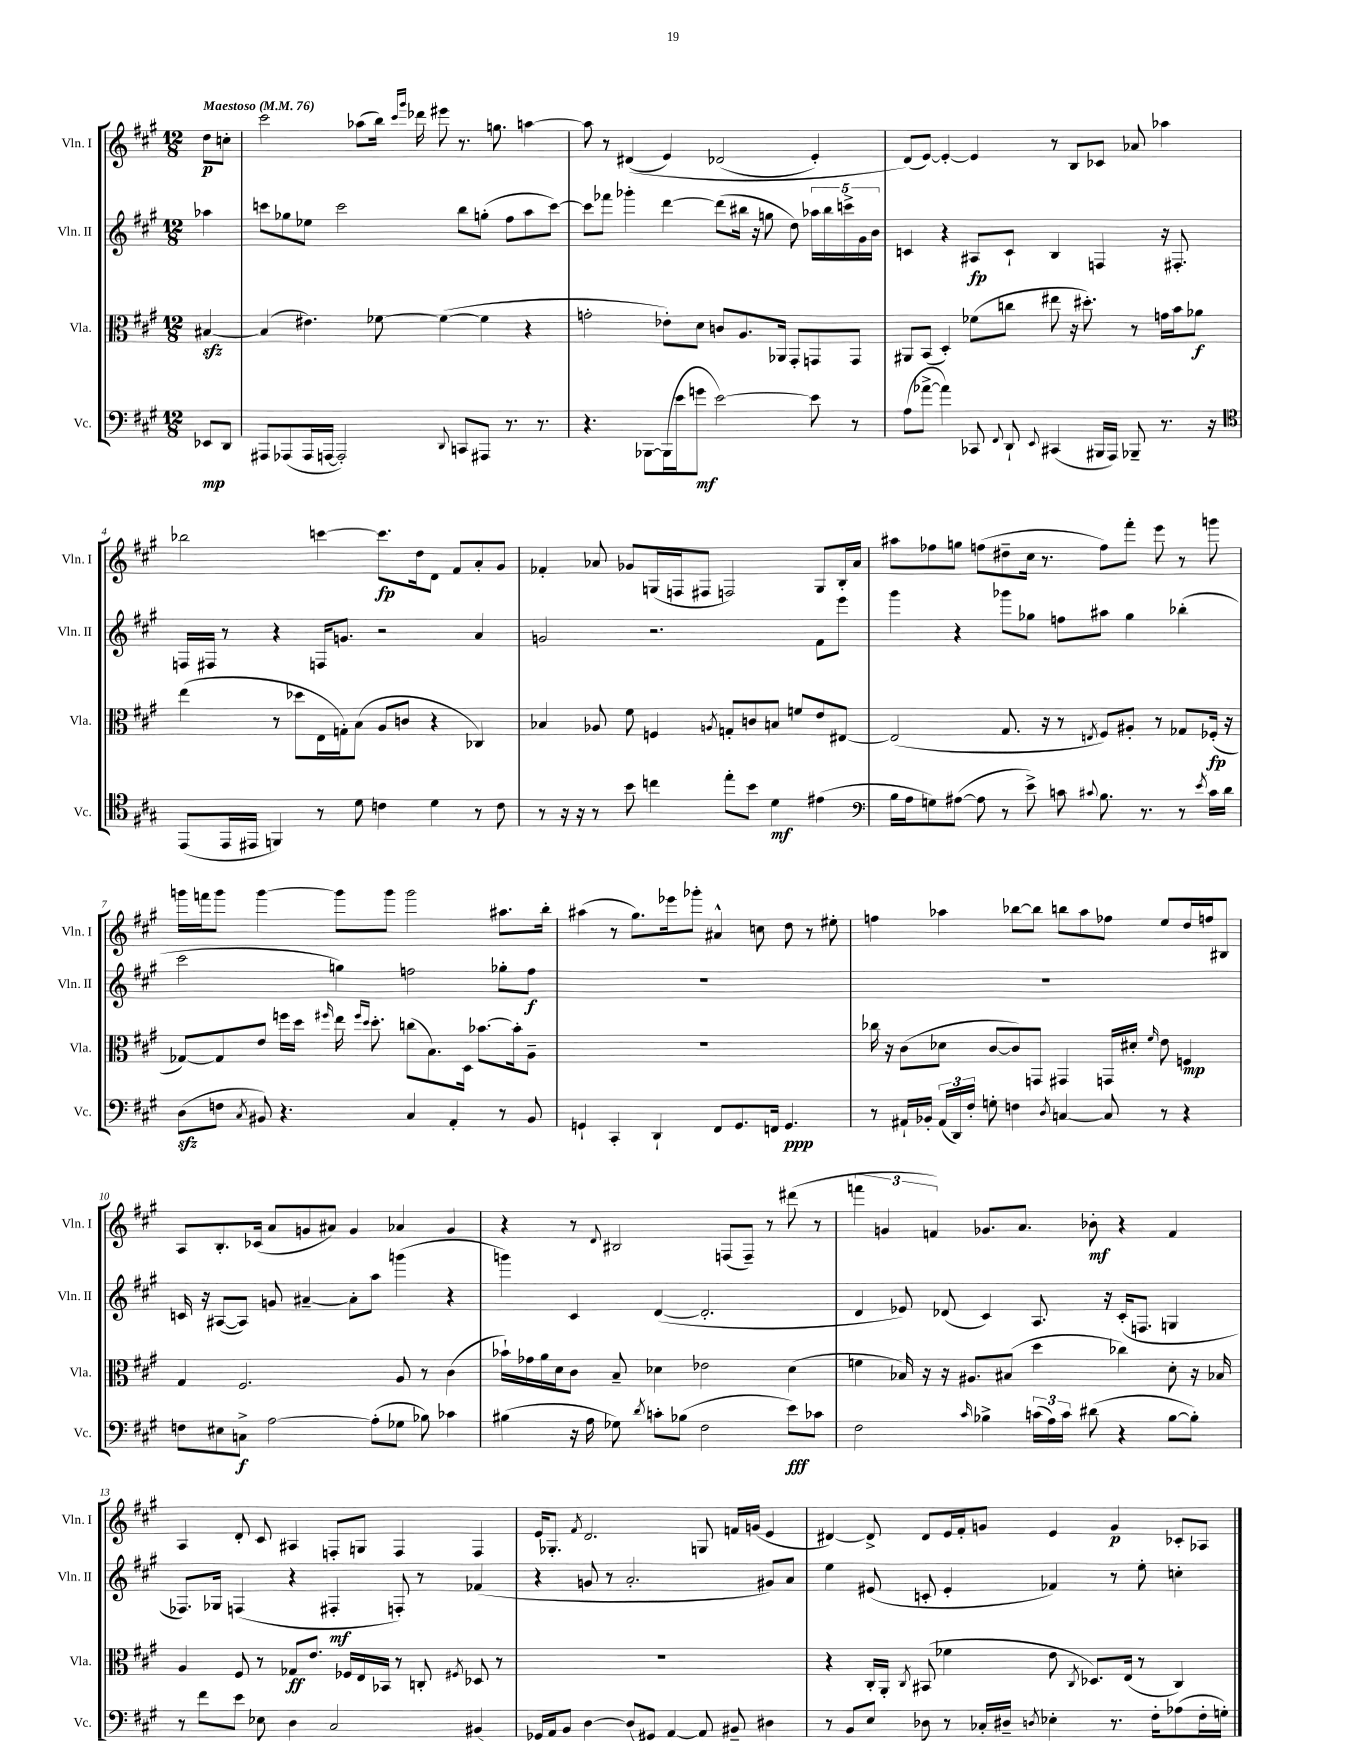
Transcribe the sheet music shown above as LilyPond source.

<<
\new StaffGroup <<
\new Staff = "s0" \with { instrumentName = "Vln. I" shortInstrumentName = "Vln. I" } {
    \clef treble \key a \major \numericTimeSignature \time 12/8 \partial 4 \tempo "Maestoso" 4 = 76
    \autoBeamOff d''8[\p c''8]-. |
    cis'''2 aes''8[( b''16]) \grace { cis'''16[ gis'''16] } des'''16 eis'''8 r8. g''8. a''4~ |
    a''8 r8 dis'4(\( e'4) des'2( e'4-.) |
    d'8[(\) e'8]~) e'4~-. e'4 r8 b8[ ces'8] aes'8 aes''4 |
    bes''2 c'''4~ c'''8.[\fp d''16 d'8] fis'8[ a'8-. gis'8] |
    fes'4-. aes'8 ges'8[ g16( f16 fis8] f2) g8[ b16-. aes'16] |
    ais''8[ fes''8 g''8] f''8[( dis''8-- cis''16] r8. f''8[) fis'''8]-. e'''8 r8 g'''8 |
    g'''16[ f'''16 g'''8] g'''4~ g'''8[ g'''8] g'''2 ais''8.[ b''16]-. |
    ais''4( r8 gis''8.[) ees'''16 ges'''8]-. ais'4-^ c''8 d''8 r8 eis''8-. |
    f''4 aes''4 bes''8[~ bes''8] b''8[ aes''8 fes''8] e''8[ d''16 f''16 bis8] |
    a8[ b8.-. ces'16]( a'8[ g'8 ais'8]) g'4 aes'4 g'4 |
    r4 r8 \appoggiatura { d'8 } bis2 f8[( f8]--) r8 dis'''8( r8 |
    \tuplet 3/2 { f'''4 g'4 f'4) } ges'8.[ a'8.] bes'8-.\mf r4 f'4 |
    a4 d'8-. cis'8 ais4 f8[-. g8] f4 f4 |
    e'16[ ges8.]-. \acciaccatura { fis'8 } d'2. g8 f'16[ g'16]( e'4 |
    dis'4~) dis'8-> dis'8[ e'16 fis'16-. g'8] e'4 g'4\p ces'8[-. aes8] \bar "|." |
}
\new Staff = "s1" \with { instrumentName = "Vln. II" shortInstrumentName = "Vln. II" } {
    \clef treble \key a \major \numericTimeSignature \time 12/8 \partial 4
    \autoBeamOff aes''4 |
    c'''8[ ges''8 ees''8] c'''2 b''8[ g''8]-.( fis''8[ a''8 c'''8]~) |
    c'''8[ fes'''8] ges'''4-. d'''4~ d'''8[( bis''16] r16 g''8 d''8) \tuplet 5/4 { aes''16[ bis''16 c'''16-> gis'16 b'16] } |
    c'4 r4 ais8[\fp c'8]-! b4 f4 r16 fis8.-. |
    f16[ fis16] r8 r4 f16[ g'8.] r2 a'4 |
    g'2 r2. fis'8[ e'''8] |
    gis'''4 r4 ges'''8[ ges''8] f''8[ ais''8] ges''4 bes''4-.( |
    cis'''2 g''4) f''2 ges''8[-. f''8]\f |
    R1. |
    R1. |
    c'16 r16 ais8[~( ais8]) g'8 ais'4~-- ais'8[-. a''8] g'''4( r4 |
    g'''4) cis'4 d'4~( d'2.-. |
    d'4 ees'8) des'8( cis'4) a8. r16 cis'16[-.( f8.] g4 |
    fes8.[) ges16] f4( r4 fis4-.\mf f8-.) r8 fes'4( |
    r4 g'8 r8 a'2.-. gis'8[) a'8] |
    e''4 eis'8( c'8-. eis'4-. fes'4) r8 e''8-. c''4-. \bar "|." |
}
\new Staff = "s2" \with { instrumentName = "Vla." shortInstrumentName = "Vla." } {
    \clef alto \key a \major \numericTimeSignature \time 12/8 \partial 4
    \autoBeamOff bis4~\sfz |
    bis4( eis'4.) fes'8~ fes'4~( fes'4 r4 |
    g'2-. ees'8[-.) d'8] c'8[ a8. aes,16] gis,8[-. g,8 g,8] |
    ais,8[ b,8]( d4-.) fes'8[( c''8] eis''8 r16 dis''8.-.) r8 g'16[ b'16 aes'8]\f |
    e''4( r8 des''8[ e16 g16-.) b8]( a8[ c'8] r4 ces4) |
    bes4 aes8 fis'8 f4 \acciaccatura { a8 } g8[-. c'8 b8] f'8[ e'8 eis8]~ |
    eis2( gis8. r16 r8 \acciaccatura { e8 } fis8[) ais8]-. r8 ges8[ fes16]-.\fp( r16 |
    ges8[~) ges8 e'8] f''16[ d''16] \grace { fis''16 } e''16 \grace { fis''16[ d''16] } d''8.-. c''8[( b8.) d16] bes'8.[~ bes'16-. a8]-- |
    R1. |
    ces''16 r16 cis'8[( des'8] cis'8[~ cis'8) g,8] gis,4 g,16[ dis'16]-. \grace { fis'16 } e'8 f4\mp |
    gis4 fis2. a8 r8 cis'4( |
    bes'16[-!) ges'16 a'16 d'16 cis'8] b8-- des'4 ees'2 des'4( |
    f'4 bes16) r16 r16 ais8.[ bis8]( d''4 ces''4) d'8-. r16 bes16 |
    a4 fis8 r8 ges8[\ff e'8.] fes16[ e16 bes,16] r8 c8-. \acciaccatura { fis8 } des8 r8 |
    R1. |
    r4 cis16[-. a,16]-. \acciaccatura { cis8 } bis,8( fes'4 e'8 \acciaccatura { cis8 } des8.[) e16]( r8 cis4) \bar "|." |
}
\new Staff = "s3" \with { instrumentName = "Vc." shortInstrumentName = "Vc." } {
    \clef bass \key a \major \numericTimeSignature \time 12/8 \partial 4
    \autoBeamOff ees,8[\mp d,8] |
    ais,,8[ aes,,8( aes,,16 a,,16]~ a,,2-.) \appoggiatura { d,8 } c,8[ ais,,8] r8. r8. |
    r4. bes,,8[~ bes,,16( e'16 g'8]\mf e'2~) e'8 r8 |
    a8[( aes'8]~-> aes'4) ces,8 \appoggiatura { fis,8 } d,8-! \appoggiatura { e,8 } cis,4( bis,,16[ a,,16]) bes,,8-- r8. r16 |
    \clef tenor e,8[( e,16 eis,16] f,4) r8 d'8 c'4 d'4 r8 c'8 |
    r8 r16 r16 r8 b'8 c''4 e''8[-. b'8] d'4\mf eis'4( |
    \clef bass b16[ a16 g8) ais8]~( ais8 r8 e'8->) c'8 \appoggiatura { cis'8 } b8. r8. r8 \acciaccatura { e'8 } cis'16[ d'16] |
    d8[\sfz( f8] \acciaccatura { cis8 } bis,8) r4. cis4 a,4-. r8 bis,8 |
    g,4-! cis,4-. d,4-! fis,8[ g,8. f,16] g,4.\ppp |
    r8 ais,16[-! bes,16]-. \tuplet 3/2 { ais,16[( d,16) fis16]-. } g8-. f4 \acciaccatura { d8 } c4~ c8 r8 r4 |
    f8[ eis8 c8]->\f a2~ a8[-.( ges8] bes8) ces'4 |
    bis4( r16 a16 ges8) \acciaccatura { d'8 } c'8[-. bes8]( fis2 e'8[\fff) ces'8] |
    fis2 \grace { cis'16 } bes4-> \tuplet 3/2 { c'16[( a16) c'16] } dis'8( r4 bes8[~ bes8]-.) |
    r8 fis'8[ e'8] ees8\fff d4 cis2 bis,4( |
    ges,16[) a,16 b,8] d4~ d8[( gis,8] a,4~) a,8( bis,8--) dis4 |
    r8 b,8[ e8] des8 r8 ces16[-. dis16]-- \acciaccatura { d8 } ees4-. r8. fis16[-. aes8( fis16-. g16]-.) \bar "|." |
}
>>
>>
